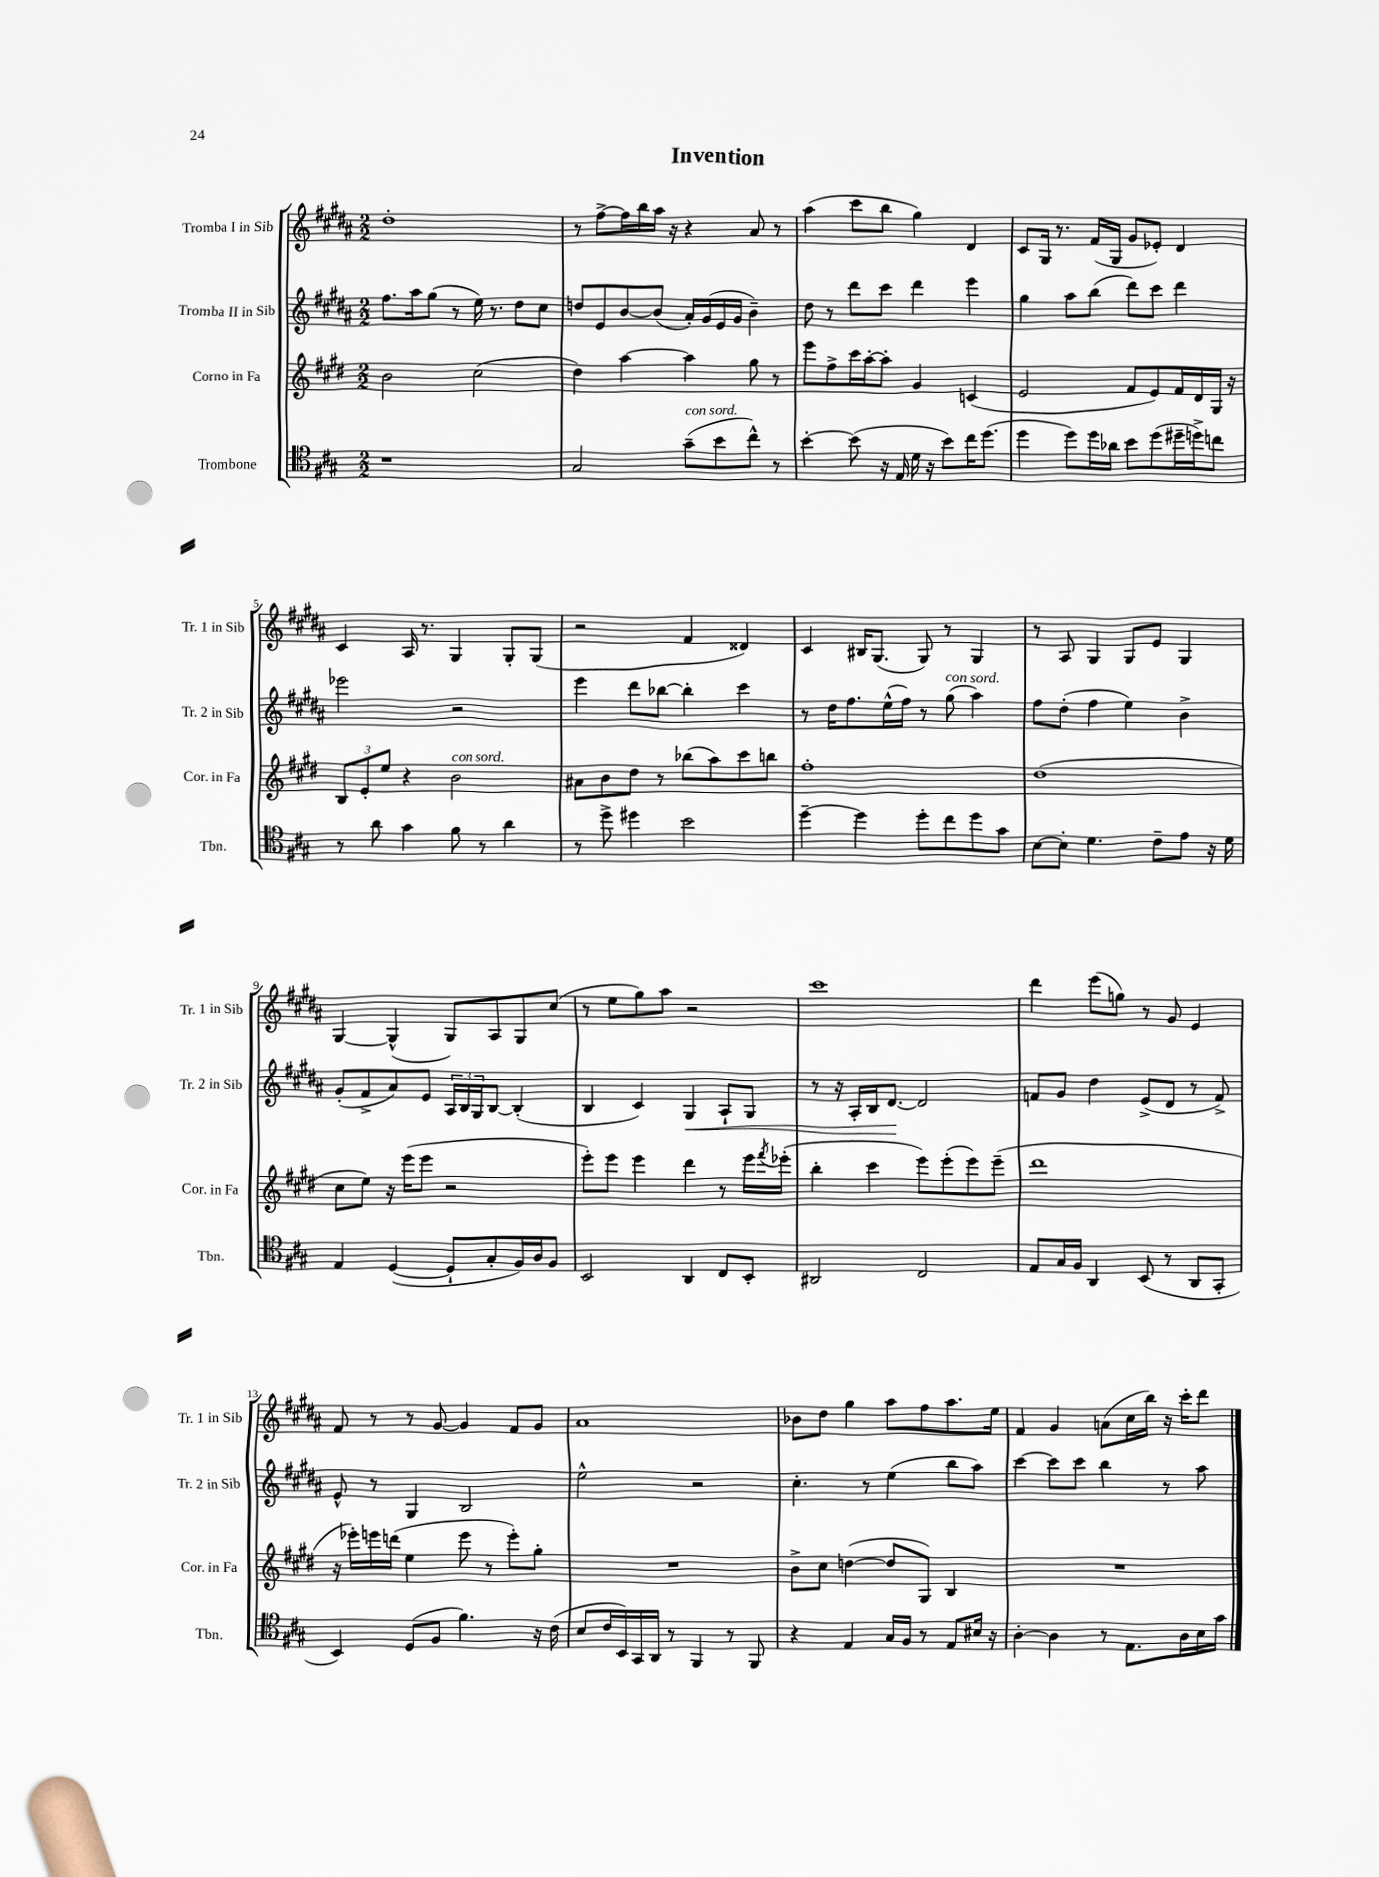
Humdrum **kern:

**kern	**kern	**kern	**kern
*staff4	*staff3	*staff2	*staff1
*clefC4	*clefG2	*clefG2	*clefG2
*k[f#c#g#]	*k[f#c#g#d#]	*k[f#c#g#d#a#]	*k[f#c#g#d#a#]
*M2/2	*M2/2	*M2/2	*M2/2
1r	2b	8.ff#	1dd#'
.	.	16aa#	.
.	.	(8gg#	.
.	.	8r	.
.	(2cc#	16ee)	.
.	.	8.r	.
.	.	8dd#	.
.	.	8cc#	.
=	=	=	=
2G#	4dd#)	8dd	8r
.	.	8e	[8ff#^
.	[4aa	[8b	16ff#]
.	.	.	16bb
.	.	(8b]	16aa#
.	.	.	16r
(8g#~	4aa]	16a#')	4r
.	.	(16g#	.
8b	.	16e	.
.	.	16g#	.
8cc#^^)	8gg#	4b~)	8a#
8r	8r	.	8r
=	=	=	=
[4b'	8eee	8dd#	(4aa#
.	8ff#^	8r	.
(8b]	16ccc#	8ddd#	8ccc#
.	[16aa'	.	.
16r	8aa']	8ccc#	8bb
16E	.	.	.
16d	4g#	4ddd#	4gg#)
16r	.	.	.
8b)	.	.	.
16cc#	(4c	4eee	4d#
(8.dd	.	.	.
=	=	=	=
4dd	2e	4gg#	8c#
.	.	.	16G#
.	.	.	8.r
8dd)	.	8aa#	.
16dd	.	(8bb	(16f#
16a-	.	.	16G#
8b	8f#	8ddd#)	8g#
(8dd	8e)	8ccc#	8e-')
16dd#~	16f#	4ddd#	4d#
16dd^)	16d#	.	.
8cc	16G#	.	.
.	16r	.	.
=	=	=	=
8r	12B	2eee-	4c#
.	12e'	.	.
8a	.	.	.
.	12ee	.	.
4g#	4r	.	16A#
.	.	.	8.r
8f#	2b	2r	4G#
8r	.	.	.
4a	.	.	8G#'
.	.	.	(8G#
=	=	=	=
8r	8a#	4eee	2r
8dd^	8b	.	.
4dd#	8dd#	8ddd#	.
.	8r	[8bb-	.
2b	(8bb-	4bb-']	4f#
.	8aa)	.	.
.	8ccc#	4ccc#	4d##)
.	8bb	.	.
=	=	=	=
[4dd~	1ff#'	8r	4c#
.	.	16dd#	.
.	.	8.ff#	.
4dd]	.	.	16B#
.	.	.	(8.G#
.	.	(16ee^^	.
.	.	16ff#)	.
8dd'	.	8r	8G#)
8cc#	.	(8gg#	8r
8dd	.	4aa#)	4G#
8g#	.	.	.
=	=	=	=
[8B	(1dd#	8ff#	8r
8B']	.	(8dd#'	8A#
4.d	.	4ff#	4G#
.	.	4ee)	8G#
8c#~	.	.	8e
8e	.	4b^	4G#
16r	.	.	.
16d	.	.	.
=	=	=	=
4E	8cc#	(8g#'	[4G#
.	8ee)	8f#^	.
([4D	16r	8a#)	(4G#^^]
.	(16eee	.	.
.	8eee	8e	.
8D`]	2r	24A#	8G#)
.	.	24B	.
.	.	24G#	.
8G#'	.	[8B	8A#
16F#)	.	(4B']	8G#
16A	.	.	.
8F#	.	.	(8cc#
=	=	=	=
2BB	8eee')	4B	8r
.	8eee	.	8ee
.	4eee	4c#)	8gg#)
.	.	.	8aa#
4AA	4ddd#	4G#	2r
8C#	8r	8A#`	.
8BB'	16eee	8G#	.
.	8qfff#	.	.
.	(16eee-'	.	.
=	=	=	=
2AA#	4bb'	8r	1ccc#
.	.	16r	.
.	.	16A#'	.
.	4ccc#	16B	.
.	.	[8.d#	.
2C#	8eee)	2d#]	.
.	(8eee'	.	.
.	8eee)	.	.
.	(8eee~	.	.
=	=	=	=
8E	1ddd#	8f	4ddd#
16G#	.	8g#	.
16F#	.	.	.
4AA	.	4dd#	(8eee
.	.	.	8gg)
(8BB	.	(8e^	8r
8r	.	8d#	8g#
8AA	.	8r	4e
8GG#'	.	8f^)	.
=	=	=	=
4BB)	16r	8e^^	8f#
.	16eee-')	.	.
.	16eee	8r	8r
.	(16ddd	.	.
(8D	4ee	4G#	8r
8F#	.	.	[8g#
4.f#)	8eee	2B	4g#]
.	8r	.	.
.	8eee')	.	8f#
16r	8gg#'	.	8g#
(16c#	.	.	.
=	=	=	=
8B	1r	2ee^^	1a#
16c#	.	.	.
16BB)	.	.	.
16GG#	.	.	.
16AA	.	.	.
8r	.	.	.
4FF#	.	2r	.
8r	.	.	.
8FF#	.	.	.
=	=	=	=
4r	8b^	4.cc#'	8b-
.	8cc#	.	8dd#
4E	([4dd	.	4gg#
.	.	8r	.
16G#	8dd]	(4ee	8aa#
16F#	.	.	.
8r	8G#)	.	8ff#
8E	4B	8bb	8.aa#
16B#	.	8aa#)	.
16r	.	.	16ee
=	=	=	=
[4A'	1r	[4ccc#	4f#
4A]	.	8ccc#]	4g#
.	.	8ccc#	.
8r	.	4bb	(8a
8.E	.	.	16cc#
.	.	.	16bb)
.	.	8r	16r
16A	.	.	16ccc#'
16B	.	8aa#	8ddd#
16g#	.	.	.
==	==	==	==
*-	*-	*-	*-
